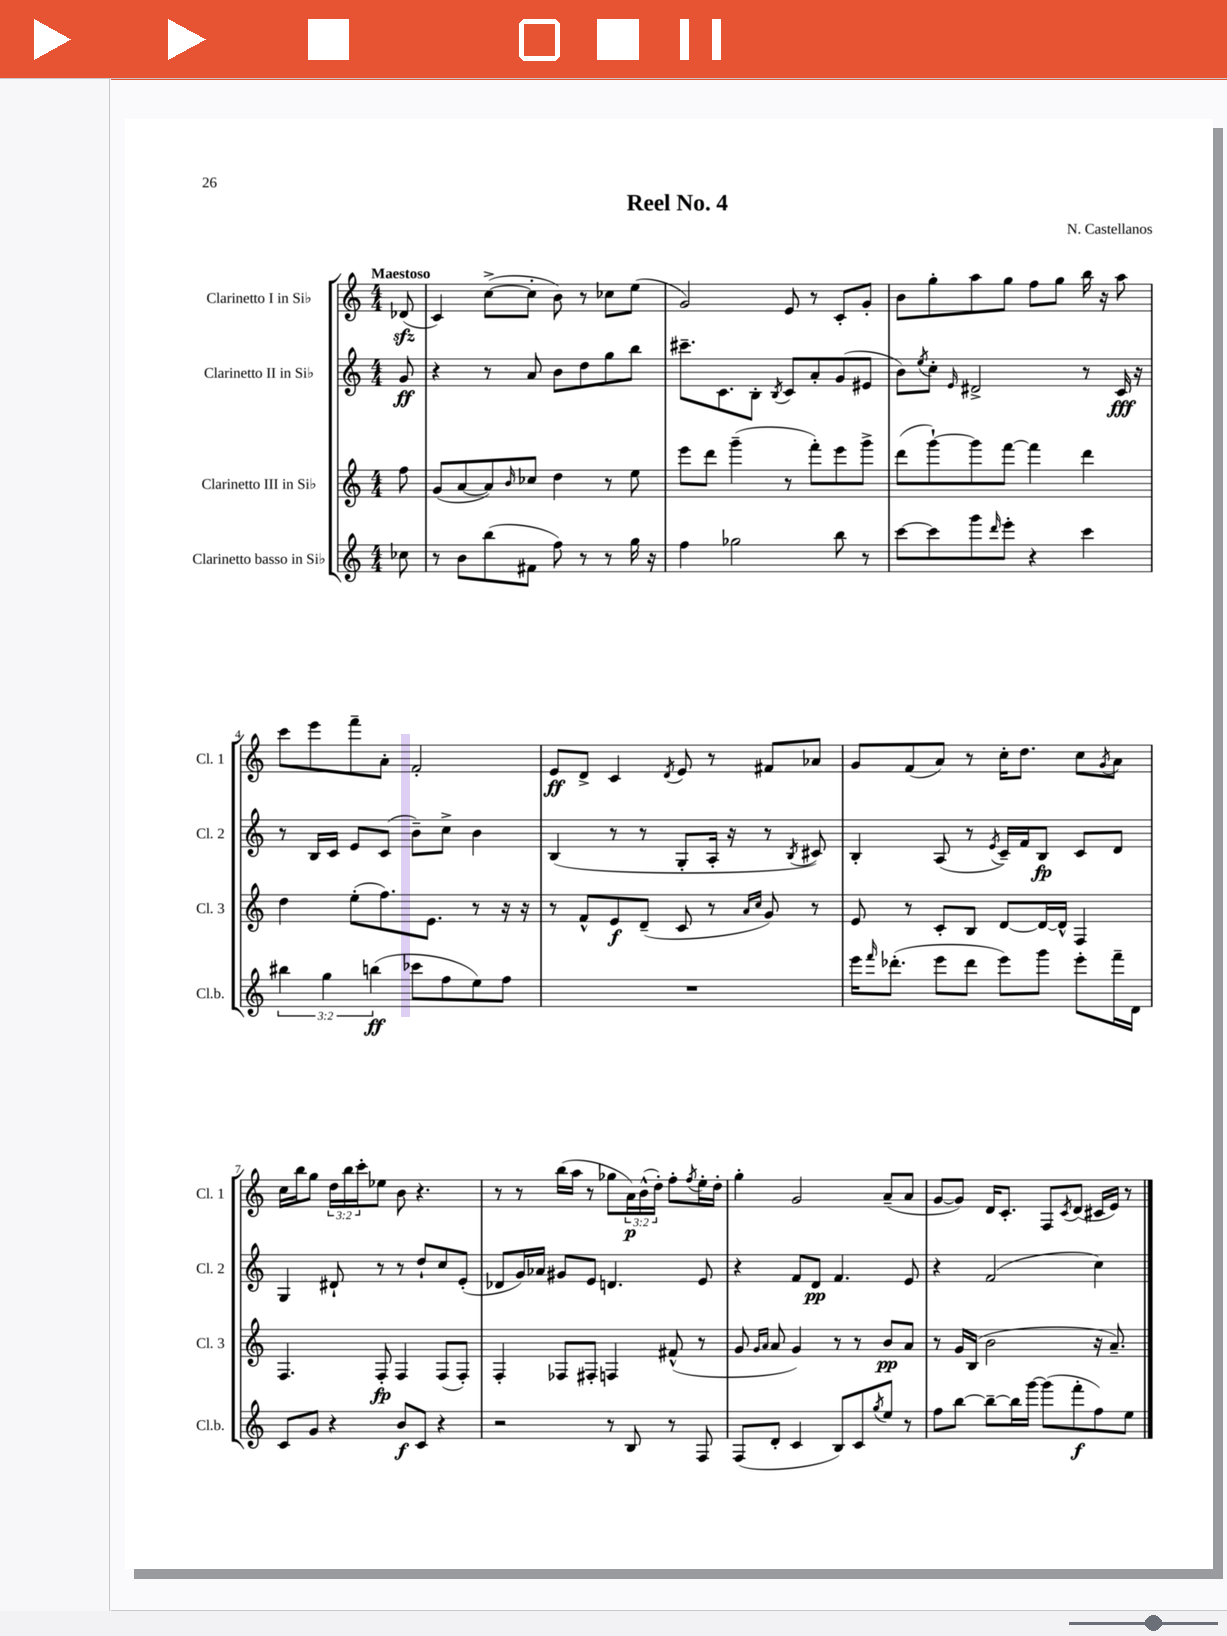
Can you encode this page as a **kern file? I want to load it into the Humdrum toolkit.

**kern	**kern	**kern	**kern
*staff4	*staff3	*staff2	*staff1
*clefG2	*clefG2	*clefG2	*clefG2
*k[]	*k[]	*k[]	*k[]
*M4/4	*M4/4	*M4/4	*M4/4
8cc-	8ff	8g	(8d-
=	=	=	=
8r	(8g	4r	4c)
8b	[8a	.	.
(8bb	8a])	8r	([8cc^
.	16qqb	.	.
8f#	8cc-	8a	8cc']
8ff)	4dd	8b	8b)
8r	.	8dd	8r
8r	8r	8gg	8cc-
16gg	8ee	8bb	(8ee
16r	.	.	.
=	=	=	=
4ff	8eee	8.ccc#~	2g)
.	8ddd	.	.
.	.	8.c	.
2gg-	(4ggg~	.	.
.	.	8B'	.
.	.	8qB	.
.	8r	8c	8e
.	8fff')	8a'	8r
8bb	8eee	(8g	8c'
8r	8ggg^	8e#	8g'
=	=	=	=
[8ccc	(8ddd	8b)	8b
.	.	8qee	.
8ccc]	[8ggg`)	8cc'	8gg'
.	.	16qqe	.
8ggg	8ggg]	2d#^	8aa
16qqddd	.	.	.
8eee'	[8fff	.	8gg
4r	4fff]	.	8ff
.	.	.	8gg
4ccc	4ddd	8r	16bb
.	.	.	16r
.	.	16c	8aa
.	.	16r	.
=	=	=	=
6bb#	4dd	8r	8ccc
.	.	16B	8eee
6gg	.	.	.
.	.	16c	.
.	(8ee'	8e	8fff~
(6bb	.	.	.
.	8.ff)	(8c	8a'
8ccc-	.	8b~)	2f'
.	8.e	.	.
8ff	.	8cc^	.
8ee)	8r	4b	.
8ff	16r	.	.
.	16r	.	.
=	=	=	=
1r	8r	(4B	8e
.	8f^^	.	8d^
.	8e	8r	4c
.	(8d~	8r	.
.	.	.	8qd
.	8c	8G'	8e
.	8r	16A'	8r
.	.	16r	.
.	16qqa	.	.
.	16qqcc	.	.
.	8g)	8r	8f#
.	.	8qB	.
.	8r	8c#)	8a-
=	=	=	=
16eee	8e	4B'	8g
16qqfff	.	.	.
(8.ddd-'	.	.	.
.	8r	.	(8f
8eee	8c'	(8A	8a)
8ddd-	8B	8r	8r
.	.	8qe	.
8eee)	[8d	16c~)	16cc'
.	.	16f	8.dd
8ggg	16d_	8B	.
.	16d^^]	.	.
8eee'	4F	8c	8cc
.	.	.	8qg
16fff~	.	8d	8a
16d	.	.	.
=	=	=	=
8c	4.F	4G	16cc
.	.	.	16bb
8g	.	.	8gg
4r	.	8d#`	24dd
.	.	.	24bb
.	.	.	24ccc'
.	8F'	8r	8ee-
8b	4F	8r	8b
8c	.	8dd`	4.r
4r	(8F	8cc	.
.	8F')	(8e'	.
=	=	=	=
2r	4F'	8d-	8r
.	.	16g)	8r
.	.	16a-	.
.	8F-	8g#	(16bb
.	.	.	16aa
.	8F#'	8e	8r
8r	4F	4.d	8gg-
8B	.	.	24a)
.	.	.	(24b^^
.	.	.	24dd')
8r	(8f#^^	.	8ff'
.	.	.	8qff
8F	8r	8e	16ee'
.	.	.	16dd'
=	=	=	=
(8F	8g	4r	4gg'
.	16qqg	.	.
.	16qqa	.	.
8d'	8a	.	.
4c	4g)	8f	2g
.	.	8d	.
8B)	8r	4.f	.
8c	8r	.	.
8qgg	.	.	.
8ee	8b	.	(8a~
8r	8a	8e	8a
=	=	=	=
8ff	8r	4r	[8g
[8bb	16g	.	8g])
.	(16B	.	.
8bb~_	2b	(2f	16d
.	.	.	8.c'
16bb]	.	.	.
[16ggg	.	.	.
(8ggg]	.	.	8F
.	.	.	8qc
8fff'	.	.	(8d
8ff)	16r	4cc)	16c#
.	8.a~)	.	16e)
8ee	.	.	8r
==	==	==	==
*-	*-	*-	*-
